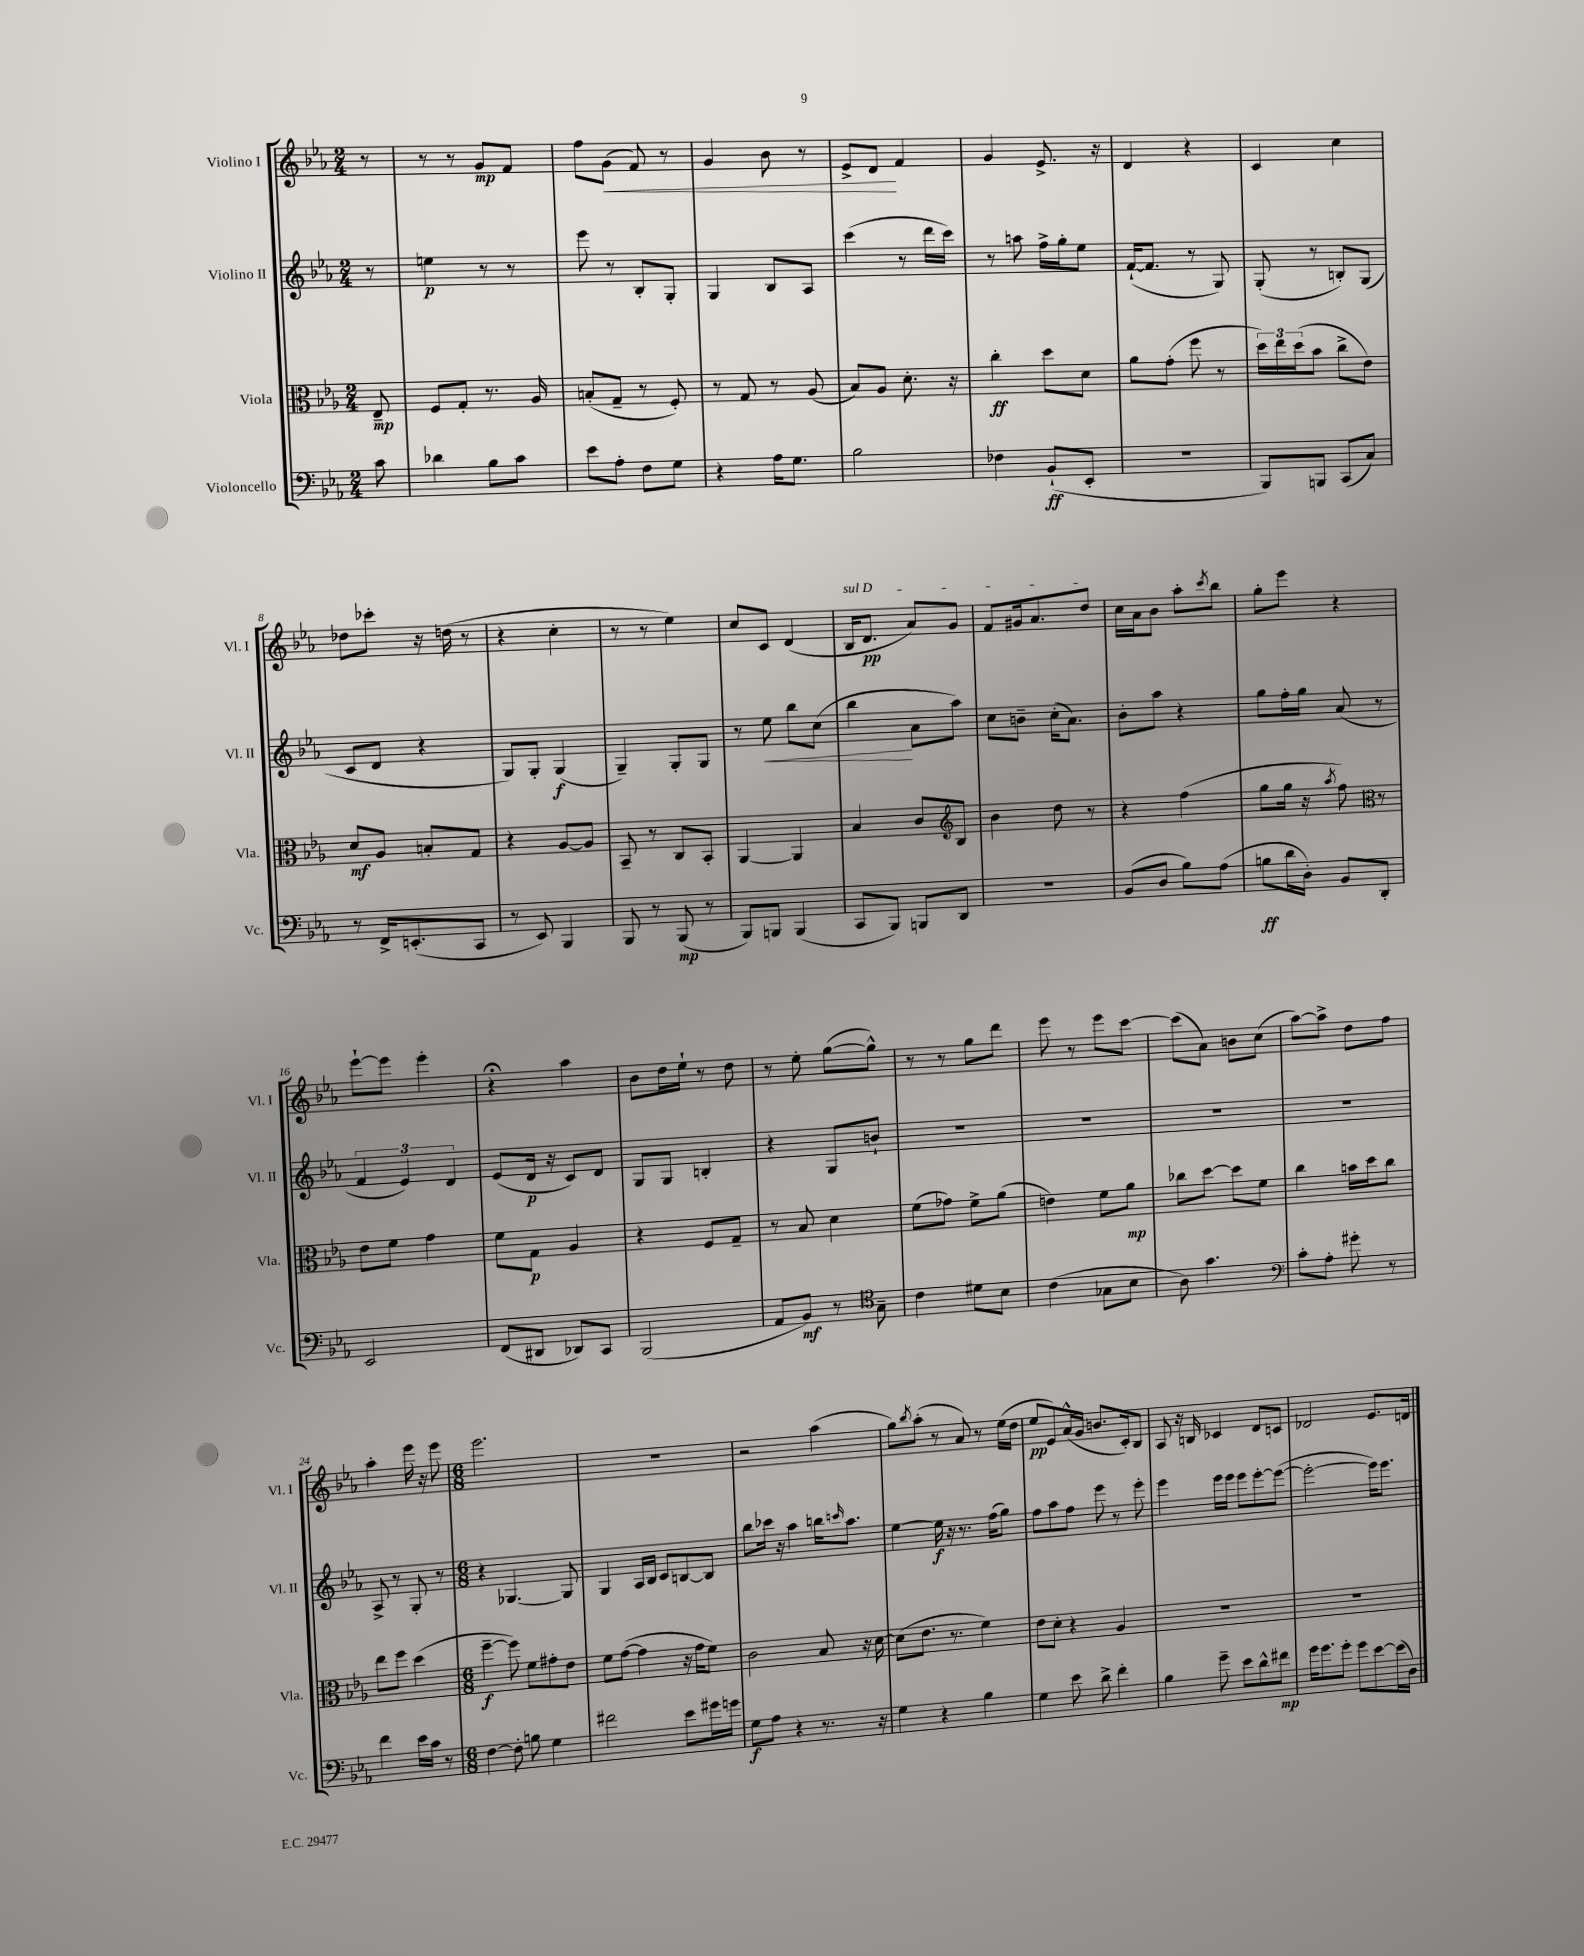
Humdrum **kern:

**kern	**kern	**kern	**kern
*staff4	*staff3	*staff2	*staff1
*clefF4	*clefC3	*clefG2	*clefG2
*k[b-e-a-]	*k[b-e-a-]	*k[b-e-a-]	*k[b-e-a-]
*M2/4	*M2/4	*M2/4	*M2/4
8c\	8E-~/	8r	8r
=	=	=	=
4d-\	8F/L	4ee\	8r
.	8G'/J	.	8r
8B-\L	8.r	8r	8g/L
8c\J	.	8r	8f/J
.	16A-/	.	.
=	=	=	=
8e-\L	(8B'/L	8eee-\	8ff\L
8A-'\J	8G~/J	8r	(8g\J
8F\L	8r	8B-'/L	8f/)
8G\J	8F'/)	8G'/J	8r
=	=	=	=
4r	8r	4G/	4g/
.	8G/	.	.
16A-\LK	8r	8B-/L	8b-\
8.G\J	.	.	.
.	(8A-/	8A-/J	8r
=	=	=	=
2B-\	8B-/L)	(4ccc\	8e-^/L
.	8A-/J	.	8d/J
.	8.d'\	8r	4f/
.	.	16ddd\LL	.
.	16r	16ccc\JJ)	.
=	=	=	=
4F-\	4cc'\	8r	4g/
.	.	8aa\	.
(8BB-`/L	8dd\L	16ff^\LL	8.e-^/
.	.	16gg'\J	.
8EE-'/J	8d\J	8ee-\J	.
.	.	.	16r
=	=	=	=
2r	8a-\L	([16f`/LK	4d/
.	.	8.f/]J	.
.	(8g'\J	.	.
.	8ff\	8r	4r
.	8r	8G/)	.
=	=	=	=
8BBB-/L)	24dd\LL)	(8G'/	4c/
.	24ee-\	.	.
.	(24dd\J	.	.
8BBB/J	8b-\J	8r	.
(8CC/L	8cc^\L	8B'/L)	4cc\
8C/J)	8e-\J)	(8G/J	.
=	=	=	=
8r	8d/L	8c/L	8dd-\L
16FF^/LK	8A-/J	8d/J	8ccc-'\J
(8.EE'/	.	.	.
.	8B'/L	4r	16r
.	.	.	(16dd\
8CC/J	8G/J	.	8r
=	=	=	=
8r	4r	8G/L)	4r
8EE-/)	.	8G'/J	.
4BBB-/	[8A-/L	(4G/	4cc'\
.	8A-/]J	.	.
=	=	=	=
8BBB-/	8BB-~/	4G~/)	8r
8r	8r	.	8r
(8BBB-/	8C/L	8G'/L	4ee-\)
8r	8BB-'/J	8G/J	.
=	=	=	=
8BBB-/L)	[4AA-/	8r	8cc/L
8BBB/J	.	8ee-\	8c/J
(4BBB/	4AA-/]	8bb-\L	(4d/
.	.	(8cc\J	.
=	=	=	=
8CC/L	4B-/	4bb-\	16B-/LK
.	.	.	8.d/J
8BBB-/J)	.	.	.
8BBB/L	8c/L	8a-\L	8a-/L)
8DD/J	8B-/J	8aa-\J)	8g/J
=	=	=	=
*	*clefG2	*	*
2r	4b-\	8cc\L	8f/L
.	.	8b~\J	16g#/k
.	.	.	8.a-/
.	8dd\	(16cc'\LK	.
.	.	8.a-\J)	.
.	8r	.	8dd/J
=	=	=	=
(8BB-/L	4r	8b-'\L	16cc\LL
.	.	.	16a-\J
8D/J	.	8aa-\J	8b-\J
8B-\L)	(4ff\	4r	8aa-'\L
.	.	.	8qccc/
(8A-\J	.	.	8bb-\J
=	=	=	=
8B\L	8gg\L	8gg\L	8gg'\L
16d\L	16gg\Jk	16ff'\L	8eee-\J
16D'\JJ)	16r	16gg\JJ	.
.	8qaa-/	.	.
8BB-/L	8ff\)	(8a-/	4r
8DD'/J	8r	8r	.
=	=	=	=
*	*clefC3	*	*
2EE-/	8e-\L	6f/	[8eee-`\L
.	8f\J	.	8eee-\]J
.	.	6e-/)	.
.	4g\	.	4eee-'\
.	.	6d/	.
=	=	=	=
(8FF/L	8f\L	(8e-/L	4r;
8DD#/J	8G\J	16d/Jk	.
.	.	16r	.
8DD-/L)	4A-/	8c/L)	4aa-\
8CC/J	.	8d/J	.
=	=	=	=
(2BBB-/	4r	8G/L	8b-\L
.	.	8G/J	16dd\L
.	.	.	16ee-`\JJ
.	8F/L	4B'/	8r
.	8G~/J	.	8dd\
=	=	=	=
8AA-/L	8r	4r	8r
8BB-/J)	8B-/	.	8ee-'\
8r	4d\	8G/L	([8gg\L
8G~\	.	8b`/J	8gg^^\]J)
=	=	=	=
*clefC4	*	*	*
4c\	(8f\L	2r	8r
.	8g-\J)	.	8r
8d#\L	8f^\L	.	8gg\L
8B-\J	(8a-\J	.	8ddd\J
=	=	=	=
(4c\	4e\)	2r	8eee-\
.	.	.	8r
8G-\L	8f\L	.	8eee-\L
8B-\J	8a-\J	.	[8ccc\J
=	=	=	=
8A-\)	8cc-\L	2r	(8ccc\]L
4.g\	[8dd\J	.	8a-\J)
.	8dd\]L	.	8b\L
.	8f\J	.	(8cc\J
=	=	=	=
*clefF4	*	*	*
8c'\L	4cc\	2r	[8aa-\L)
8A-'\J	.	.	8aa-^\]J
8g#'\	16b\LL	.	8dd\L
.	16dd\J	.	.
8r	8cc\J	.	8ff\J
=	=	=	=
4f\	8ee-\L	8A-^/	4aa-'\
.	8ff\J	8r	.
16e-\LL	(4dd\	8G'/	16eee-\
16c\JJ	.	.	16r
8r	.	8r	8eee-\
=	=	=	=
*M6/8	*M6/8	*M6/8	*M6/8
[4F\	[4ff~\	4r	2.eee-\
8F'\]	8ff\])	[4.G-/	.
8B\	8f\L	.	.
4G\	8g#'\	.	.
.	8e-\J	8G-/]	.
=	=	=	=
2f#\	8f\L	4G/	2.r
.	([8g\J	.	.
.	4g\]	16A-/LL	.
.	.	16B-/JJ	.
.	.	8c/L	.
8e-\L	16r	[8B/	.
.	16g\LK	.	.
16g#\L	8f\J)	8B/]J	.
16g\JJ	.	.	.
=	=	=	=
8G\L	2c\	8bb-\L	2r
8A-\J	.	16ccc-\Jk	.
.	.	16r	.
4r	.	4aa-\	.
8.r	8B-/	16bb\LK	(4aa-\
.	.	16qqccc/	.
.	.	8.aa-\J	.
.	16r	.	.
16r	[16d\	.	.
=	=	=	=
4G\	(8d\]L	[4ee-\	8gg\L)
.	.	.	8qbb-/
.	8.e-\J	.	(8aa-'\J
4r	.	16ee-\]	8r
.	8.r	16r	.
.	.	8.r	8a-/)
4B-\	4f\)	.	8r
.	.	(16ff\LK	.
.	.	8gg\J)	(16ee-\LL
.	.	.	16dd\JJ
=	=	=	=
4G\	8e-\L	8ff\L	8ee-/L
.	8d'\J	8aa-\	8e-/)
8e-\	4r	8ff\J	(16a-^^/L
.	.	.	16g/JJ
8d^\	.	8eee-\	8.b/L
4f'\	4A-/	8r	.
.	.	.	16c'/k)
.	.	8eee-'\	8B-/J
=	=	=	=
4B-\	2.r	4eee-\	8A-/
.	.	.	16r
.	.	.	16B/
8g~\	.	16eee-\LL	4c-/
.	.	16eee-\JJ	.
8e-\L	.	8eee-\L	.
8d^^\	.	[8eee-'\	8d/L
8f#\J	.	(8eee-\_J	8c/J
=	=	=	=
16g\LK	2.r	2eee-'\_	2d-/
8.g\	.	.	.
8g'\J	.	.	.
8g\L	.	.	.
[8e-\	.	16eee-\]LK)	8.e-/L
.	.	8.eee-\J	.
(16e-\]L	.	.	.
16D\JJ)	.	.	16d/Jk
==	==	==	==
*-	*-	*-	*-
